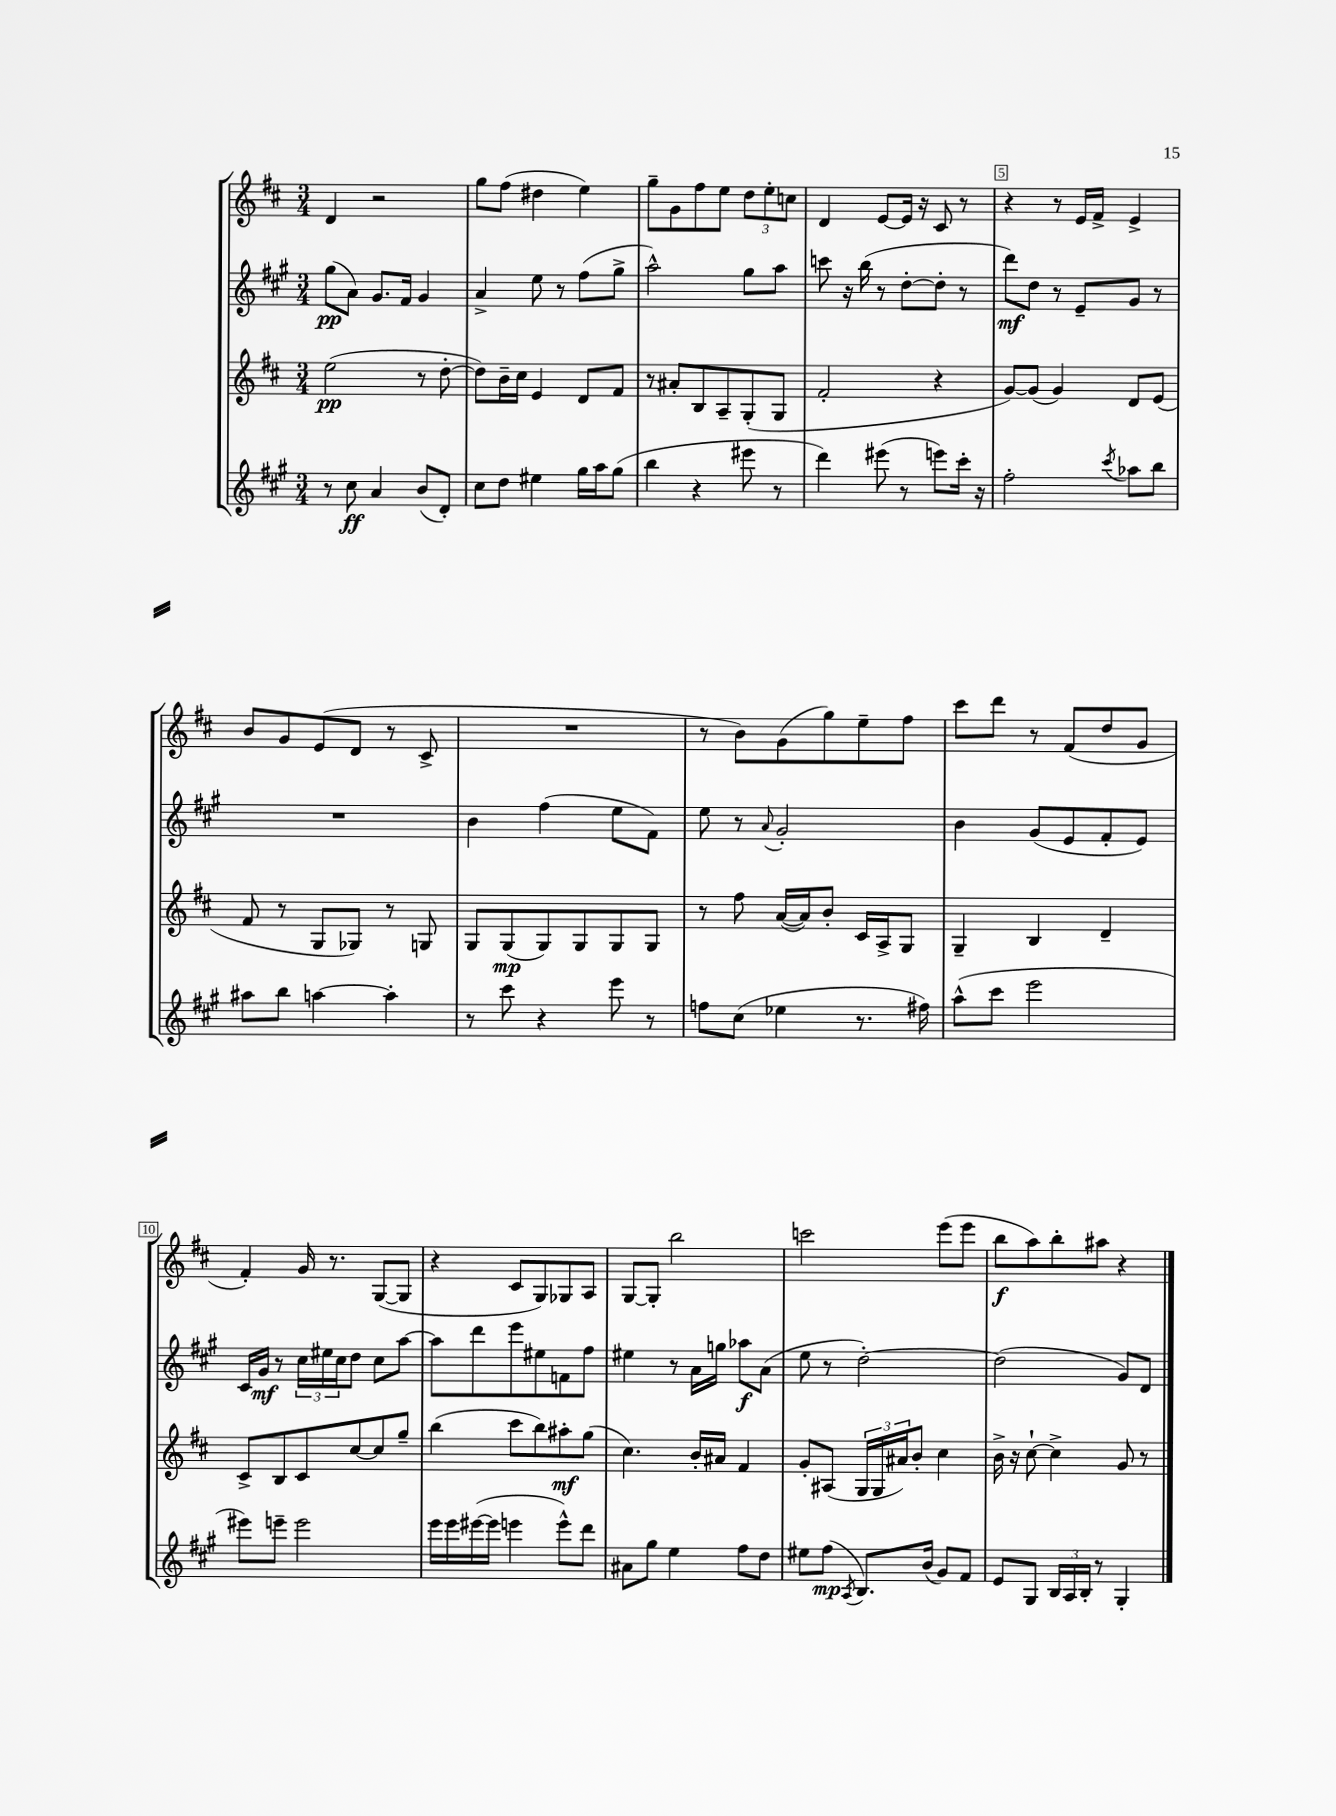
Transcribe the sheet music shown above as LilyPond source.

<<
\new StaffGroup <<
\new Staff = "s0" {
    \clef treble \key d \major \numericTimeSignature \time 3/4
    d'4 r2 |
    g''8 fis''8( dis''4 e''4) |
    g''8-- g'8 fis''8 e''8 \tuplet 3/2 { d''8 e''8-. c''8 } |
    d'4 e'8~ e'16 r16 cis'8 r8 |
    r4 r8 e'16 fis'16-> e'4-> |
    b'8 g'8 e'8( d'8 r8 cis'8-> |
    R2. |
    r8 b'8) g'8( g''8) e''8-- fis''8 |
    cis'''8 d'''8 r8 fis'8( d''8 g'8 |
    fis'4-.) g'16 r8. g8~( g8 |
    r4 cis'8 g8) ges8 a8 |
    g8~ g8-. b''2 |
    c'''2 e'''8( e'''8 |
    b''8\f a''8) b''8-. ais''8 r4 \bar "|." |
}
\new Staff = "s1" {
    \clef treble \key a \major \numericTimeSignature \time 3/4
    gis''8\pp( a'8) gis'8. fis'16 gis'4 |
    a'4-> e''8 r8 fis''8( gis''8-> |
    a''2-^) gis''8 a''8 |
    c'''8 r16 b''16( r8 d''8~-. d''8-. r8 |
    d'''8\mf) d''8 r8 e'8-- gis'8 r8 |
    R2. |
    b'4 fis''4( e''8 fis'8) |
    e''8 r8 \appoggiatura { a'8 } gis'2-. |
    b'4 gis'8( e'8 fis'8-. e'8) |
    cis'16 gis'16\mf r8 \tuplet 3/2 { cis''16 eis''16 cis''16 } d''8 cis''8 a''8~ |
    a''8 d'''8 e'''8 eis''8 f'8 fis''8 |
    eis''4 r8 a'16 g''16 aes''8\f a'8( |
    e''8 r8 d''2~-.) |
    d''2( gis'8) d'8 \bar "|." |
}
\new Staff = "s2" {
    \clef treble \key d \major \numericTimeSignature \time 3/4
    e''2\pp( r8 d''8~-. |
    d''8) b'16-- cis''16 e'4 d'8 fis'8 |
    r8 ais'8-. b8 a8-- g8-.( g8 |
    fis'2-. r4 |
    g'8~) g'8( g'4) d'8 e'8( |
    fis'8 r8 g8 ges8) r8 g8 |
    g8 g8\mp( g8) g8 g8 g8 |
    r8 fis''8 a'16~( a'16) b'8-. cis'16 a16-> g8 |
    g4-- b4 d'4-- |
    cis'8-> b8 cis'8 cis''8~ cis''8 g''8-- |
    b''4( cis'''8 b''8) ais''8-.\mf g''8( |
    cis''4.) b'16-. ais'16 fis'4 |
    g'8-. ais8( \tuplet 3/2 { g16 g16 ais'16) } b'8-. cis''4 |
    b'16-> r16 cis''8~-! cis''4-> g'8 r8 \bar "|." |
}
\new Staff = "s3" {
    \clef treble \key a \major \numericTimeSignature \time 3/4
    r8 cis''8\ff a'4 b'8( d'8-.) |
    cis''8 d''8 eis''4 gis''16 a''16 gis''8( |
    b''4 r4 eis'''8 r8 |
    d'''4) eis'''8( r8 e'''8) cis'''16-. r16 |
    fis''2-. \acciaccatura { cis'''8 } aes''8 b''8 |
    ais''8 b''8 a''4~ a''4-. |
    r8 cis'''8 r4 e'''8 r8 |
    f''8 cis''8( ees''4 r8. fis''16) |
    a''8-^( cis'''8 e'''2 |
    eis'''8) e'''8-- e'''2 |
    e'''16 e'''16 eis'''16~( eis'''16 e'''4 e'''8-^) d'''8 |
    ais'8 gis''8 e''4 fis''8 d''8 |
    eis''8 fis''8\mp( \acciaccatura { a8 } b8.) b'16( gis'8) fis'8 |
    e'8 gis8 \tuplet 3/2 { b16 a16 b16-. } r8 gis4-. \bar "|." |
}
>>
>>
\layout { \context { \Score \override BarNumber.break-visibility = ##(#f #t #t) barNumberVisibility = #(every-nth-bar-number-visible 5) \override BarNumber.stencil = #(make-stencil-boxer 0.1 0.3 ly:text-interface::print) } }
